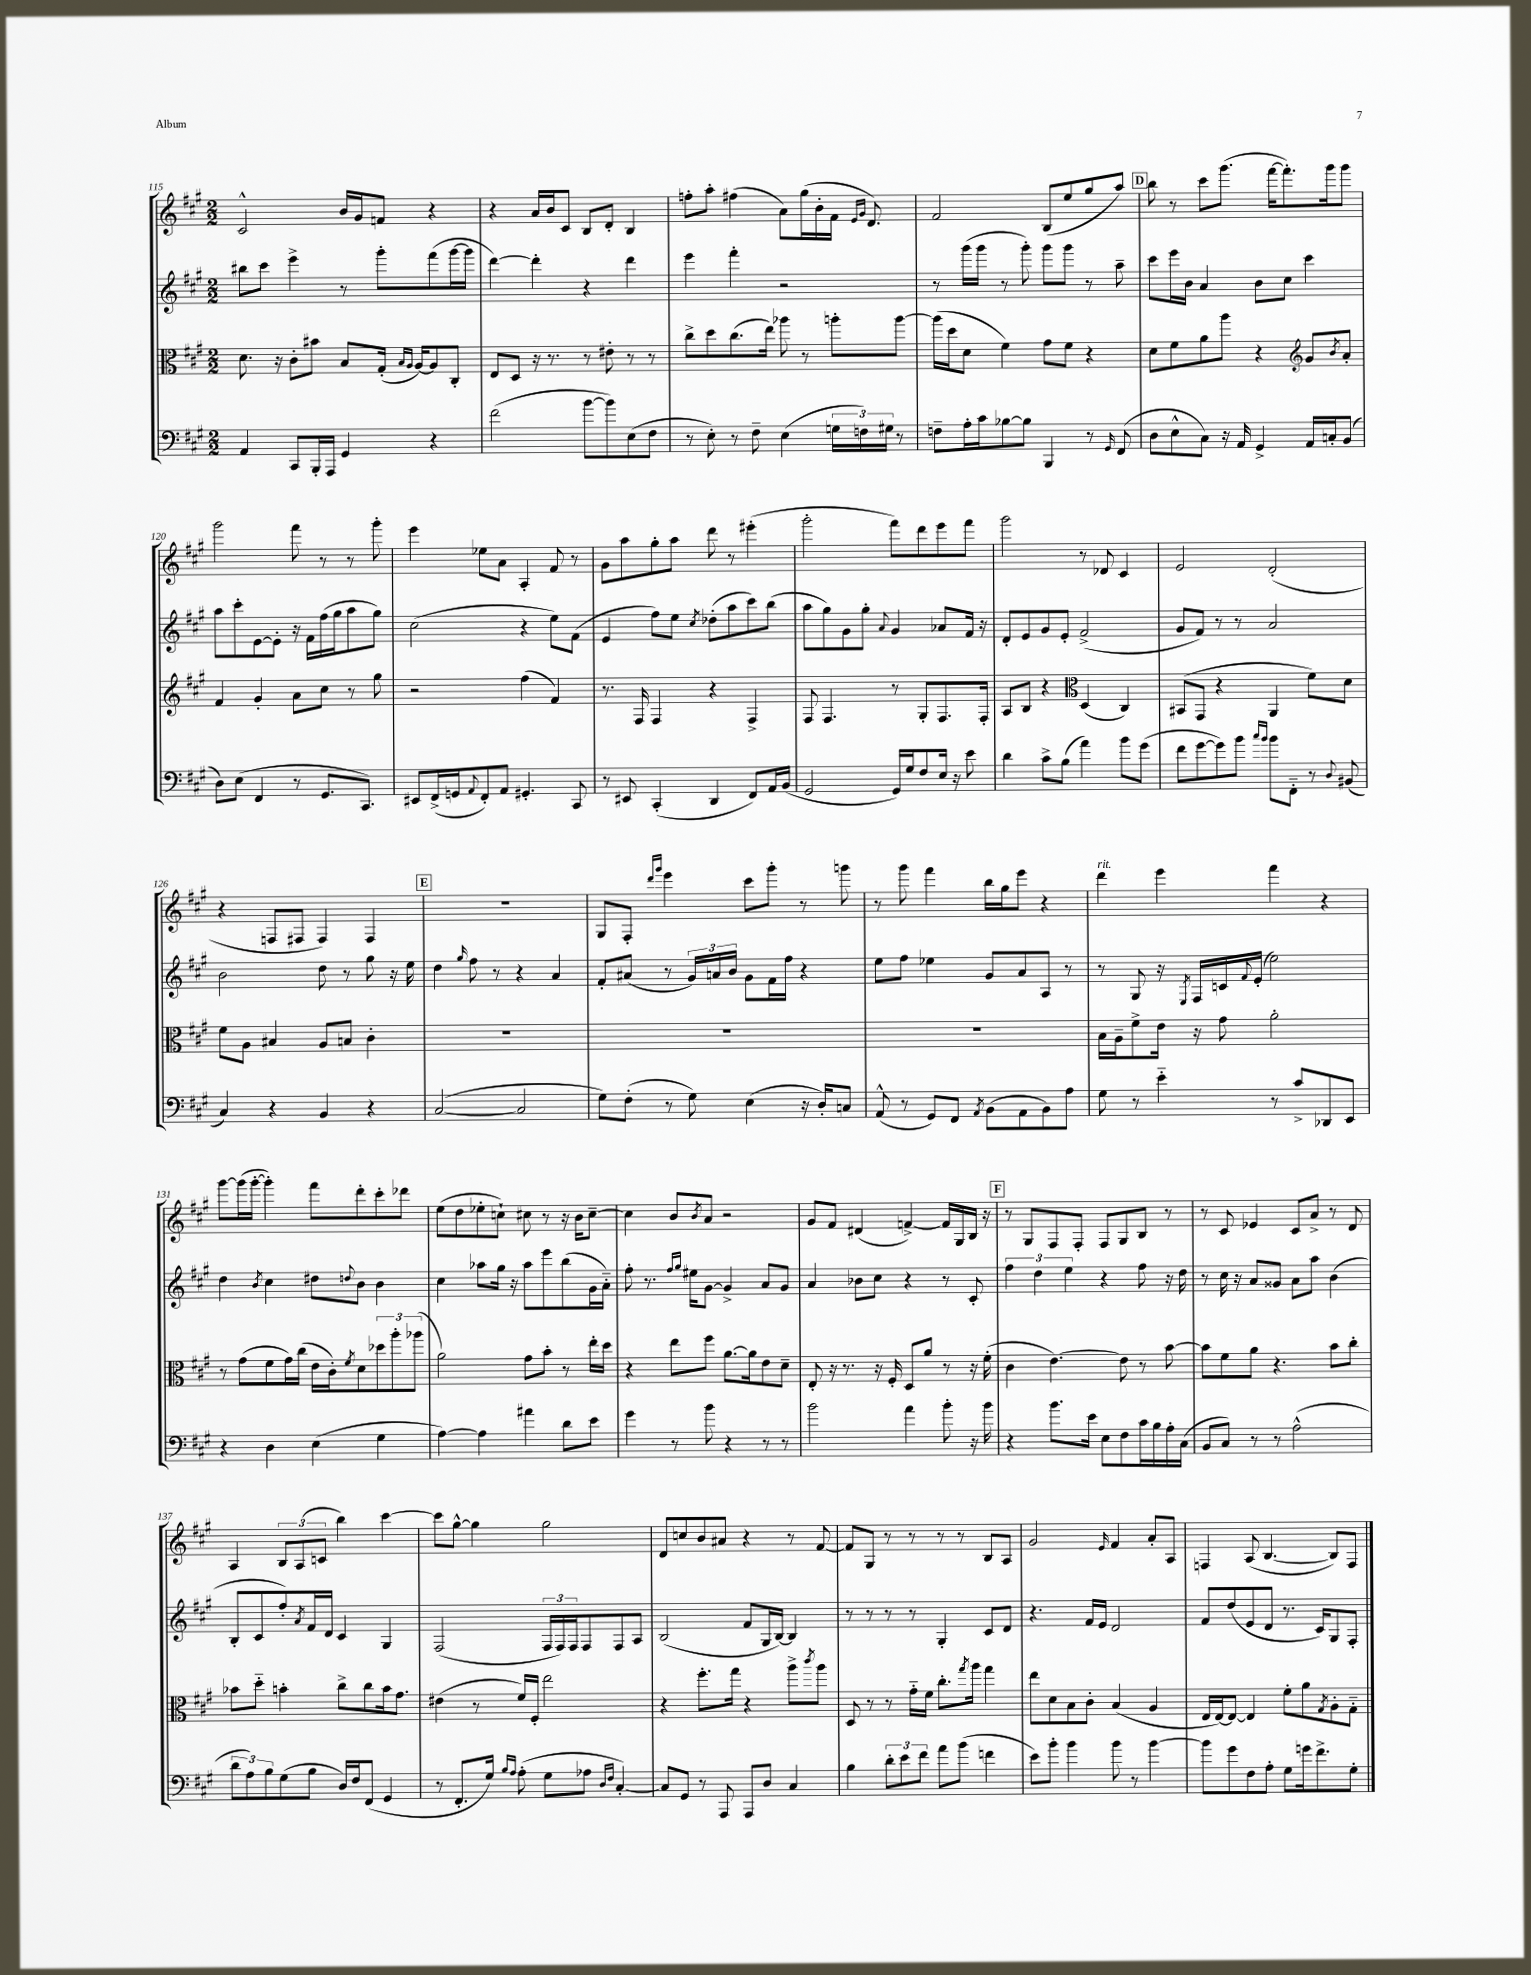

**kern	**kern	**kern	**kern
*staff4	*staff3	*staff2	*staff1
*clefF4	*clefC3	*clefG2	*clefG2
*k[f#c#g#]	*k[f#c#g#]	*k[f#c#g#]	*k[f#c#g#]
*M2/2	*M2/2	*M2/2	*M2/2
4AA	8.d	8bb#	2c#^^
.	.	8ccc#	.
.	16r	.	.
8CC#	8c#'	4eee^	.
16BBB'	8b#	.	.
16AAA	.	.	.
4GG#	8B	8r	16b
.	.	.	16g#
.	(16G#'	8ggg#'	8f
.	16qqB	.	.
.	16qqA	.	.
.	[16A)	.	.
4r	8A]	(8fff#	4r
.	8C#'	[16ggg#	.
.	.	16ggg#]	.
=	=	=	=
(2f#	8E	[4ddd)	4r
.	8D	.	.
.	16r	4ddd']	16a
.	8.r	.	16b
.	.	.	8c#
[8b	8r	4r	8B
8b])	8e#'	.	8d'
(8E	8r	4ddd	4B
8F#	8r	.	.
=	=	=	=
8r	8cc#^	4eee	8ff'
8E')	8dd	.	8aa'
8r	(8.cc#	4fff#'	(4ff#
8F#~	.	.	.
.	16ee)	.	.
(4E	8aa-	2r	8a)
.	8r	.	(16gg#
.	.	.	16b'
24G	8aa'	.	16f#
24F)	.	.	.
.	.	.	16qqe
.	.	.	16qqg#
.	.	.	8.d)
24G#	.	.	.
8r	[8aa	.	.
=	=	=	=
8F~	(16aa]	8r	2f#
.	16dd	.	.
16A'	8d	(16ggg#	.
16c#	.	16ggg#	.
[8B-	4f#)	8r	.
8B-]	.	8ggg#')	.
4BBB	8g#	8ggg#	(8B
.	8f#	8ggg#	8ee
8r	4r	8r	8gg#
16qqGG#	.	.	.
(8FF#	.	8aa~	8aa)
=	=	=	=
8D	8d	8ccc#	8bb
8E^^	8f#	16eee	8r
.	.	16b	.
8C#)	8a	4a	8ccc#
16r	8aa	.	(8.ggg#
16AA	.	.	.
4GG#^	4r	8b	.
.	.	.	[16fff#
.	.	8cc#	8.fff#'])
*	*clefG2	*	*
16AA	8g#	4ccc#	.
16C'	.	.	16ggg#
.	8qb	.	.
(8BB	8a'	.	8ggg#
=	=	=	=
8D)	4f#	8aa	2ggg#
(8E	.	8ccc#'	.
4FF#	4g#'	[8e	.
.	.	8e']	.
8r	8a	16r	8fff#
.	.	16f#	.
8.GG#	8cc#	(16ff#	8r
.	.	16gg#	.
.	8r	8aa	8r
8.CC#)	.	.	.
.	8gg#	8gg#)	8ggg#'
=	=	=	=
8EE#	2r	(2cc#	4eee
(16FF#^	.	.	.
16GG	.	.	.
8qqAA	.	.	.
8FF#')	.	.	8ee-
8AA	.	.	8a
4.GG#'	(4ff#	4r	4A'
.	4f#)	8ee)	8f#
8CC#	.	(8f#	8r
=	=	=	=
8r	8.r	4e	8g#
8EE#	.	.	8aa
.	16F#	.	.
(4CC#'	4F#	8ff#)	8gg#'
.	.	8ee	8aa
.	.	8qcc#	.
4DD	4r	(8dd-'	8ddd
.	.	8aa	8r
8FF#)	4F#^	8ccc#)	(4eee#'
16AA	.	(8bb	.
(16BB	.	.	.
=	=	=	=
2GG#	8F#	8aa	2ggg#'
.	4.F#	8gg#)	.
.	.	8g#	.
.	.	8gg#'	.
.	.	8qqa	.
16GG#)	8r	4g#	8fff#)
16G#	.	.	.
8F#	8G#'	.	8ddd
16E	8.F#	8a-	8eee
16r	.	.	.
8e	.	16f#	8fff#
.	16F#'	16r	.
=	=	=	=
4d	8A	8d'	2ggg#
.	8B	8e	.
8c#^	4r	8g#	.
(8B	.	8e'	.
*	*clefC3	*	*
4a)	(4D	(2f#^	8r
.	.	.	8d-
8b	4C#)	.	4c#
(8g#	.	.	.
=	=	=	=
8f#	(8BB#	8g#	2e
[8g#	8GG#	8f#)	.
8g#])	4r	8r	.
8b	.	8r	.
16qqcc#	.	.	.
16qqb	.	.	.
8b	4AA	2a	(2d'
8FF#'~	.	.	.
8r	8f#)	.	.
8qqD	.	.	.
(8BB#	8d	.	.
=	=	=	=
4C#)	8f#	2b	4r
.	8A	.	.
4r	4B#	.	8F
.	.	.	8F#
4BB	8A	8dd	4F#)
.	8B	8r	.
4r	4c#'	8gg#	4F#
.	.	16r	.
.	.	16ee	.
=	=	=	=
([2C#	1r	4dd	1r
.	.	16qqgg#	.
.	.	8ff#	.
.	.	8r	.
2C#]	.	4r	.
.	.	4a	.
=	=	=	=
8G#)	1r	8f#'	8G#
(8F#'	.	(8a#	8F#'
.	.	.	16qqddd
.	.	.	16qqggg#
8r	.	8r	4eee
8G#)	.	24g#)	.
.	.	24a	.
.	.	24b	.
(4E	.	8g#	8ccc#
.	.	16f#	8ggg#'
.	.	16ff#	.
16r	.	4r	8r
16D')	.	.	.
8C	.	.	8ggg
=	=	=	=
(8AA^^	1r	8ee	8r
8r	.	8ff#	8ggg#
8GG#)	.	4ee-	4fff#
8FF#	.	.	.
8qAA	.	.	.
(8BB	.	8g#	16bb
.	.	.	16gg#
8AA	.	8a	8eee
8BB)	.	8A	4r
8A	.	8r	.
=	=	=	=
8G#	16B	8r	4ddd
.	16A~	.	.
8r	8f#^	8G#	.
4e'~	16e	16r	4eee
.	.	8qE	.
.	16r	16F#	.
.	8g#	16c	.
.	.	8qqf#	.
.	.	(16e'	.
8r	2a'	2ee)	4fff#
8c#^	.	.	.
8DD-	.	.	4r
8EE	.	.	.
=	=	=	=
4r	8r	4dd	[8ggg#
.	(8g#	.	(16ggg#]
.	.	.	[16ggg#'
.	.	8qb	.
4D	8f#	4cc#	4ggg#'])
.	16g#)	.	.
.	(16cc#	.	.
(4E	16e	8dd#	8fff#
.	16c#')	.	.
.	8qf#	8qqdd	.
.	8d	8b	8ddd'
4G#	12dd-	4b	8ccc#'
.	12aa'	.	.
.	.	.	8ddd-
.	(12aa-	.	.
=	=	=	=
[4A)	2a)	4cc#	(8ee
.	.	.	8dd
4A]	.	8aa-	8ee-'
.	.	16gg#	8cc`)
.	.	16r	.
4a#	8g#	8aa-	8cc#
.	8b'	8eee	8r
8d	8r	(8bb	16r
.	.	.	16b
8e	16ee'	16g#	[8cc#~
.	16dd	16a'~)	.
=	=	=	=
4g#	4r	8ff#'	4cc#]
.	.	8.r	.
8r	8ee	.	8b
.	.	16qqff#	.
.	.	16qqgg#	.
.	.	16ee#	.
.	.	.	8qb
8b	8ff#	[8g#	8a
4r	[8.a	4g#^]	2r
.	16a]	.	.
8r	8e	8a	.
8r	8d~	8g#	.
=	=	=	=
2b	8E'	4a	8g#
.	16r	.	8f#
.	8.r	.	.
.	.	8b-	(4d#
.	16r	8cc#	.
.	16F#'	.	.
4a	8D	4r	[4f^)
.	8a	.	.
8b'	8r	8r	16f]
.	.	.	16G#
16r	16r	8c#'	16B
16b	(16f#'	.	16r
=	=	=	=
4r	4c#	6ff#	8r
.	.	.	8G#
.	.	6dd	.
8.b	[4.e)	.	8F#
.	.	6ee	.
.	.	.	8F#'
16e	.	.	.
8E	.	4r	8F#
8F#	8e]	.	8G#
16c#	8r	8ff#	8B
16B	.	.	.
16A'	[8b	16r	8r
(16C#	.	16dd	.
=	=	=	=
8BB	8b]	8r	8r
8C#)	8f#	16cc#	8c#
.	.	16r	.
8r	8a	8a	4e-
8r	4.r	8g##	.
(2A^^	.	8a	8c#
.	.	8aa	8a^
.	8b	(4b	8r
.	8cc#'	.	8d
=	=	=	=
12d	8b-	8B'	4A
12A)	.	.	.
.	8dd'~	8c#	.
12B	.	.	.
(8G#	4b'	8ff#')	12B
.	.	.	(12A
.	.	8qa	.
8B	.	16f#	.
.	.	.	12c
.	.	16d	.
16D)	8cc#^	4c#	4bb)
16F#	.	.	.
(8FF#	8cc#	.	.
4GG#	16b	4G#	[4ccc#
.	8.g#	.	.
=	=	=	=
8r	(4e#	(2F#	8ccc#]
8.FF#'	.	.	[8gg#^^
.	8r	.	4gg#]
16G#)	.	.	.
16qqB	.	.	.
16qqA	.	.	.
(8A'	16f#)	.	.
.	16F#'	.	.
8G#	2ee	24F#	2gg#
.	.	24F#)	.
.	.	24F#	.
8A-	.	8F#	.
16qqD	.	.	.
16qqF#	.	.	.
[4C#')	.	8F#	.
.	.	8A	.
=	=	=	=
8C#]	4r	(2B	8d
8GG#	.	.	8cc
8r	8.ff#'	.	8b
8AAA	.	.	8a#
.	16gg#	.	.
8AAA	4r	8f#	4r
8D	.	16G#	.
.	.	[16B)	.
4C#	8aa^	4B]	8r
.	8qccc#	.	.
.	8aa	.	[8f#
=	=	=	=
4B	8D	8r	8f#]
.	8r	8r	8G#
12d'	8r	8r	8r
12e	.	.	.
.	16g#'~	8r	8r
12f#	.	.	.
.	16f#	.	.
8a	8.cc#'	4G#'	8r
(8b	.	.	8r
.	8qgg#	.	.
.	16aa	.	.
4f	4gg#	8c#	8B
.	.	8d	8A
=	=	=	=
8e)	8ee	4.r	2g#
8b'	8d	.	.
4b	8B	.	.
.	8c#'	16f#	.
.	.	16e	.
.	.	.	16qqe
8b	(4B	2d	4f#
8r	.	.	.
[4b	4A	.	8a'
.	.	.	8A
=	=	=	=
8b]	16E	8f#	4F
.	[16E)	.	.
8g#	8E_	(8dd	.
8F#	4E]	8e	(8A
8A'	.	8d	[4.B
8G#	8f#'	8.r	.
16g	8a	.	.
8.f#^	.	16c#)	.
.	8qG#	.	.
.	8A'	8G#	8B])
8G#'	8G#'~	8F#'	8F
==	==	==	==
*-	*-	*-	*-
